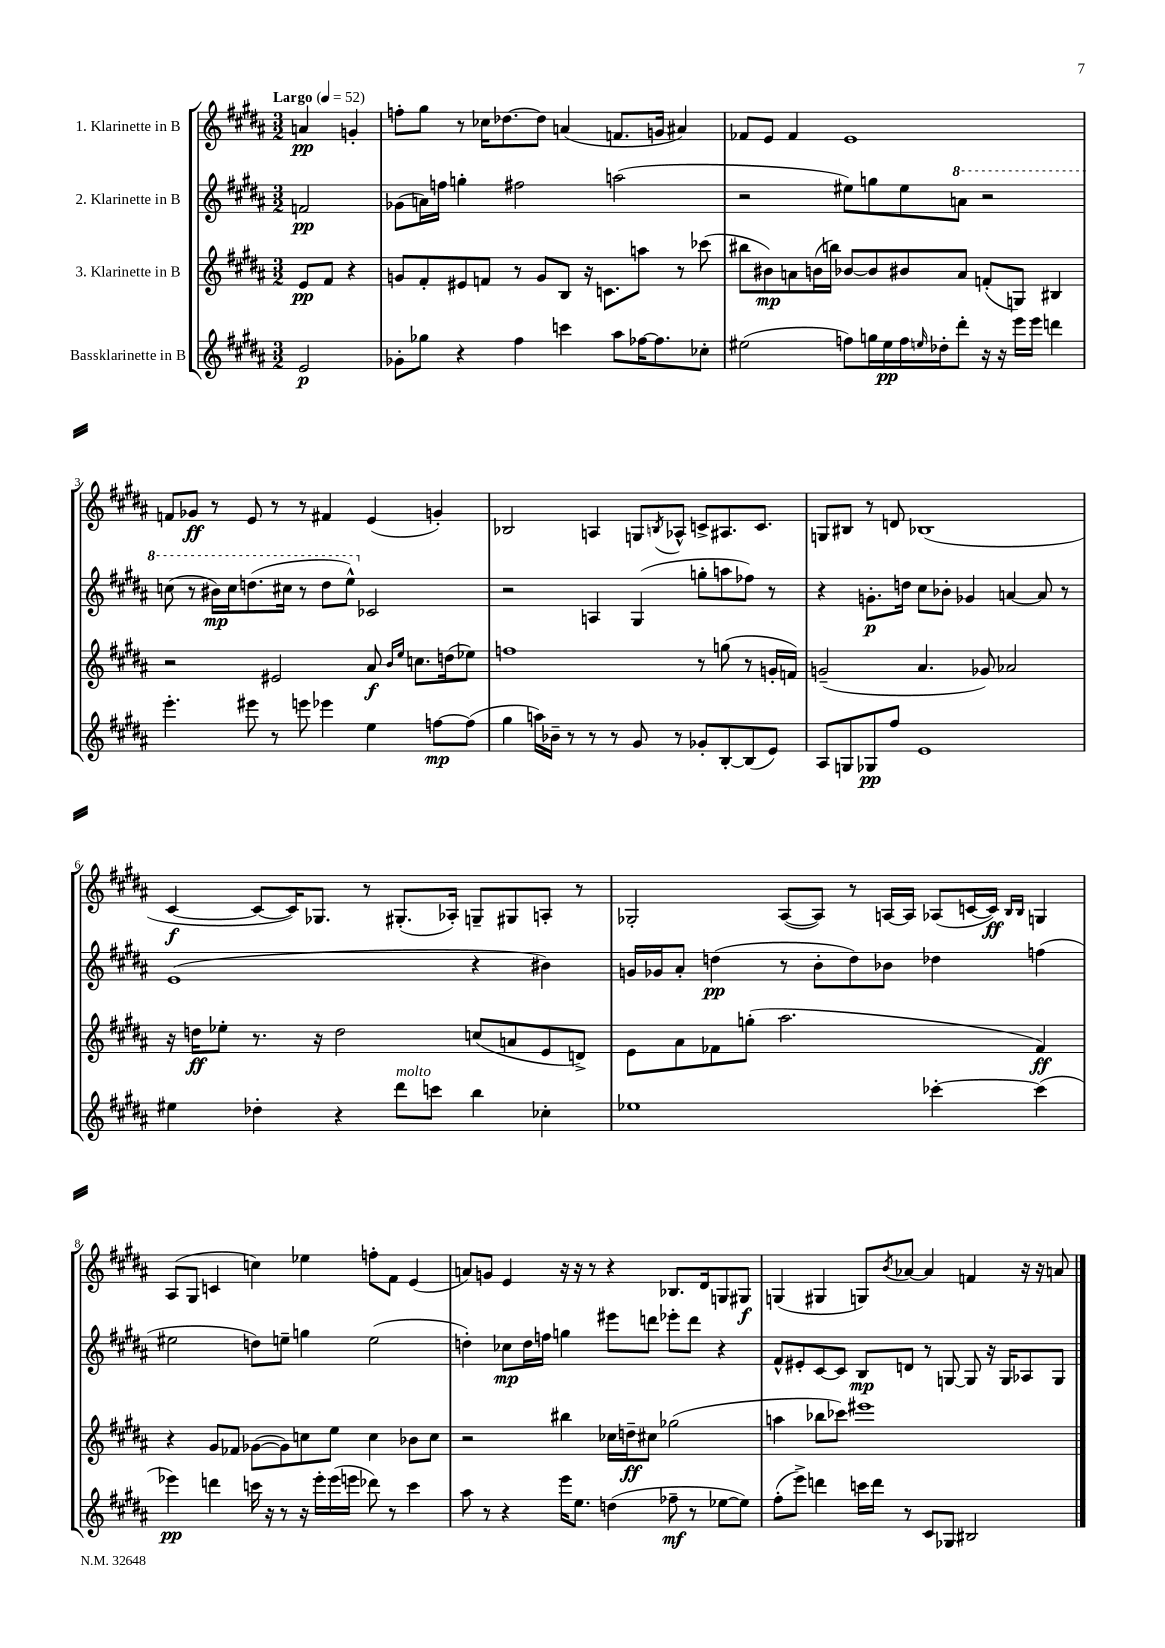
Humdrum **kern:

**kern	**kern	**kern	**kern
*staff4	*staff3	*staff2	*staff1
*clefG2	*clefG2	*clefG2	*clefG2
*k[f#c#g#d#a#]	*k[f#c#g#d#a#]	*k[f#c#g#d#a#]	*k[f#c#g#d#a#]
*M3/2	*M3/2	*M3/2	*M3/2
*MM52	*MM52	*MM52	*MM52
2e	8e	2f	4a
.	8f#	.	.
.	4r	.	4g'
=	=	=	=
8g-'	8g	(8g-	8ff'
8gg-	8f#'	16a)	8gg#
.	.	16ff	.
4r	8e#	4gg'	8r
.	8f	.	16cc-
.	.	.	[8.dd-
4ff#	8r	2ff#	.
.	8g	.	8dd-]
4ccc	8B	.	(4a
.	16r	.	.
.	8.c	.	.
8aa#	.	(2aa	8.f
[16ff-	8aa	.	.
8.ff-]	.	.	16g
.	8r	.	4a#)
8cc-'	(8ccc-	.	.
=	=	=	=
(2ee#	8bb#	2r	8f-
.	8b#)	.	8e
.	8a	.	4f-
.	(16b	.	.
.	16bb)	.	.
8ff)	[8b-	8ee#)	1e
16gg	8b-]	8gg	.
16ee#	.	.	.
16ff	8b#	8ee#	.
16qqee	.	.	.
16dd-'	.	.	.
8ddd#'	8a	8aa	.
16r	(8f'	2r	.
16r	.	.	.
16eee	8G)	.	.
16eee	.	.	.
4ddd	4B#	.	.
=	=	=	=
4.eee'	2r	(8ccc	8f
.	.	8r	8g-
.	.	16bb#)	8r
.	.	16ccc	.
8eee#	.	(8.ddd	8e
8r	2e#	.	8r
.	.	16ccc#	.
8eee	.	8r	8r
4eee-	.	8ddd	4f#
.	.	8eee^^)	.
4ee	8a#	2c-	(4e
.	16qqb	.	.
.	16qqee	.	.
.	8.cc	.	.
[8ff	.	.	4g')
.	(16dd	.	.
(8ff]	8ee-)	.	.
=	=	=	=
4gg#	1ff	2r	2B-
16aa)	.	.	.
16b-~	.	.	.
8r	.	.	.
8r	.	4A	4A
8r	.	.	.
8g#	.	(4G#	8G
.	.	.	8qB
8r	.	.	8A-^^
8g-'	8r	8gg'	8c^
[8B'	(8gg	8aa	8.A#
(8B]	8r	8ff-)	.
.	.	.	8.c
8e)	16g'	8r	.
.	16f)	.	.
=	=	=	=
8A#	(2g~	4r	8G
8G	.	.	8B#
8G-	.	8.g'	8r
8ff#	.	.	8d
.	.	16dd	.
1e	4.a#	8cc#	(1B-
.	.	8b-'	.
.	.	4g-	.
.	8g-)	.	.
.	2a-	[4a	.
.	.	8a]	.
.	.	8r	.
=	=	=	=
4ee#	16r	(1e	[4c#
.	16dd	.	.
.	8ee-'	.	.
4dd-'	8.r	.	8c#_
.	.	.	16c#])
.	16r	.	8.G-
4r	2dd	.	.
.	.	.	8r
8ddd#	.	.	(8.G#'
8ccc	.	.	.
.	.	.	16A-')
4bb	(8cc	4r	8G~
.	8a	.	8G#
4cc-'	8e	4b#)	8A'
.	8d^)	.	8r
=	=	=	=
1ee-	8e	16g	2G-'
.	.	16g-	.
.	8a#	8a#'	.
.	8f-	(4dd	.
.	(8gg'	.	.
.	2.aa#	8r	([8A#
.	.	8b'	8A#])
.	.	8dd)	8r
.	.	8b-	[16A
.	.	.	16A]
[4ccc-'	.	4dd-	(8A-
.	.	.	[16c
.	.	.	16c])
.	.	.	16qqB
.	.	.	16qqB
(4ccc-]	4f-)	(4ff	4G
=	=	=	=
4eee-)	4r	2ee#	(8A#
.	.	.	8G#
4ddd	8g#	.	4c
.	8f-	.	.
16ccc	([8g-	8dd)	4cc)
16r	.	.	.
8r	8g-])	8ee~	.
16r	8cc	4gg	4ee-
16eee-'	.	.	.
(16eee-	8ee	.	.
16eee	.	.	.
8ddd-)	4cc	(2ee	8ff'
8r	.	.	8f#
4ccc	8b-	.	(4e
.	8cc	.	.
=	=	=	=
8aa#	2r	4dd')	8a)
8r	.	.	8g
4r	.	8cc-	4e
.	.	16dd	.
.	.	16ff	.
16eee	4bb#	4gg	16r
8.ee	.	.	16r
.	.	.	8r
(4dd	16cc-	8eee#	4r
.	16dd~	.	.
.	8cc#	8ddd	.
8ff-~	(2gg-	8eee-'	8.B-
8r	.	8ddd	.
.	.	.	16d#
[8ee-	.	4r	8G
8ee-])	.	.	8G#
=	=	=	=
(8ff#'	4aa	8f#^^	(4G
8eee^)	.	8e#'	.
4ddd	8bb-	[8c#	4G#
.	8ccc-)	8c#]	.
16ccc	1eee#	8B	8G)
16ddd	.	.	.
.	.	.	8qb
8r	.	8d	[8a-
8c#	.	8r	4a-]
8G-	.	[8G	.
2B#	.	8G]	4f
.	.	16r	.
.	.	16G	.
.	.	8A-	16r
.	.	.	16r
.	.	8G	8a
==	==	==	==
*-	*-	*-	*-
